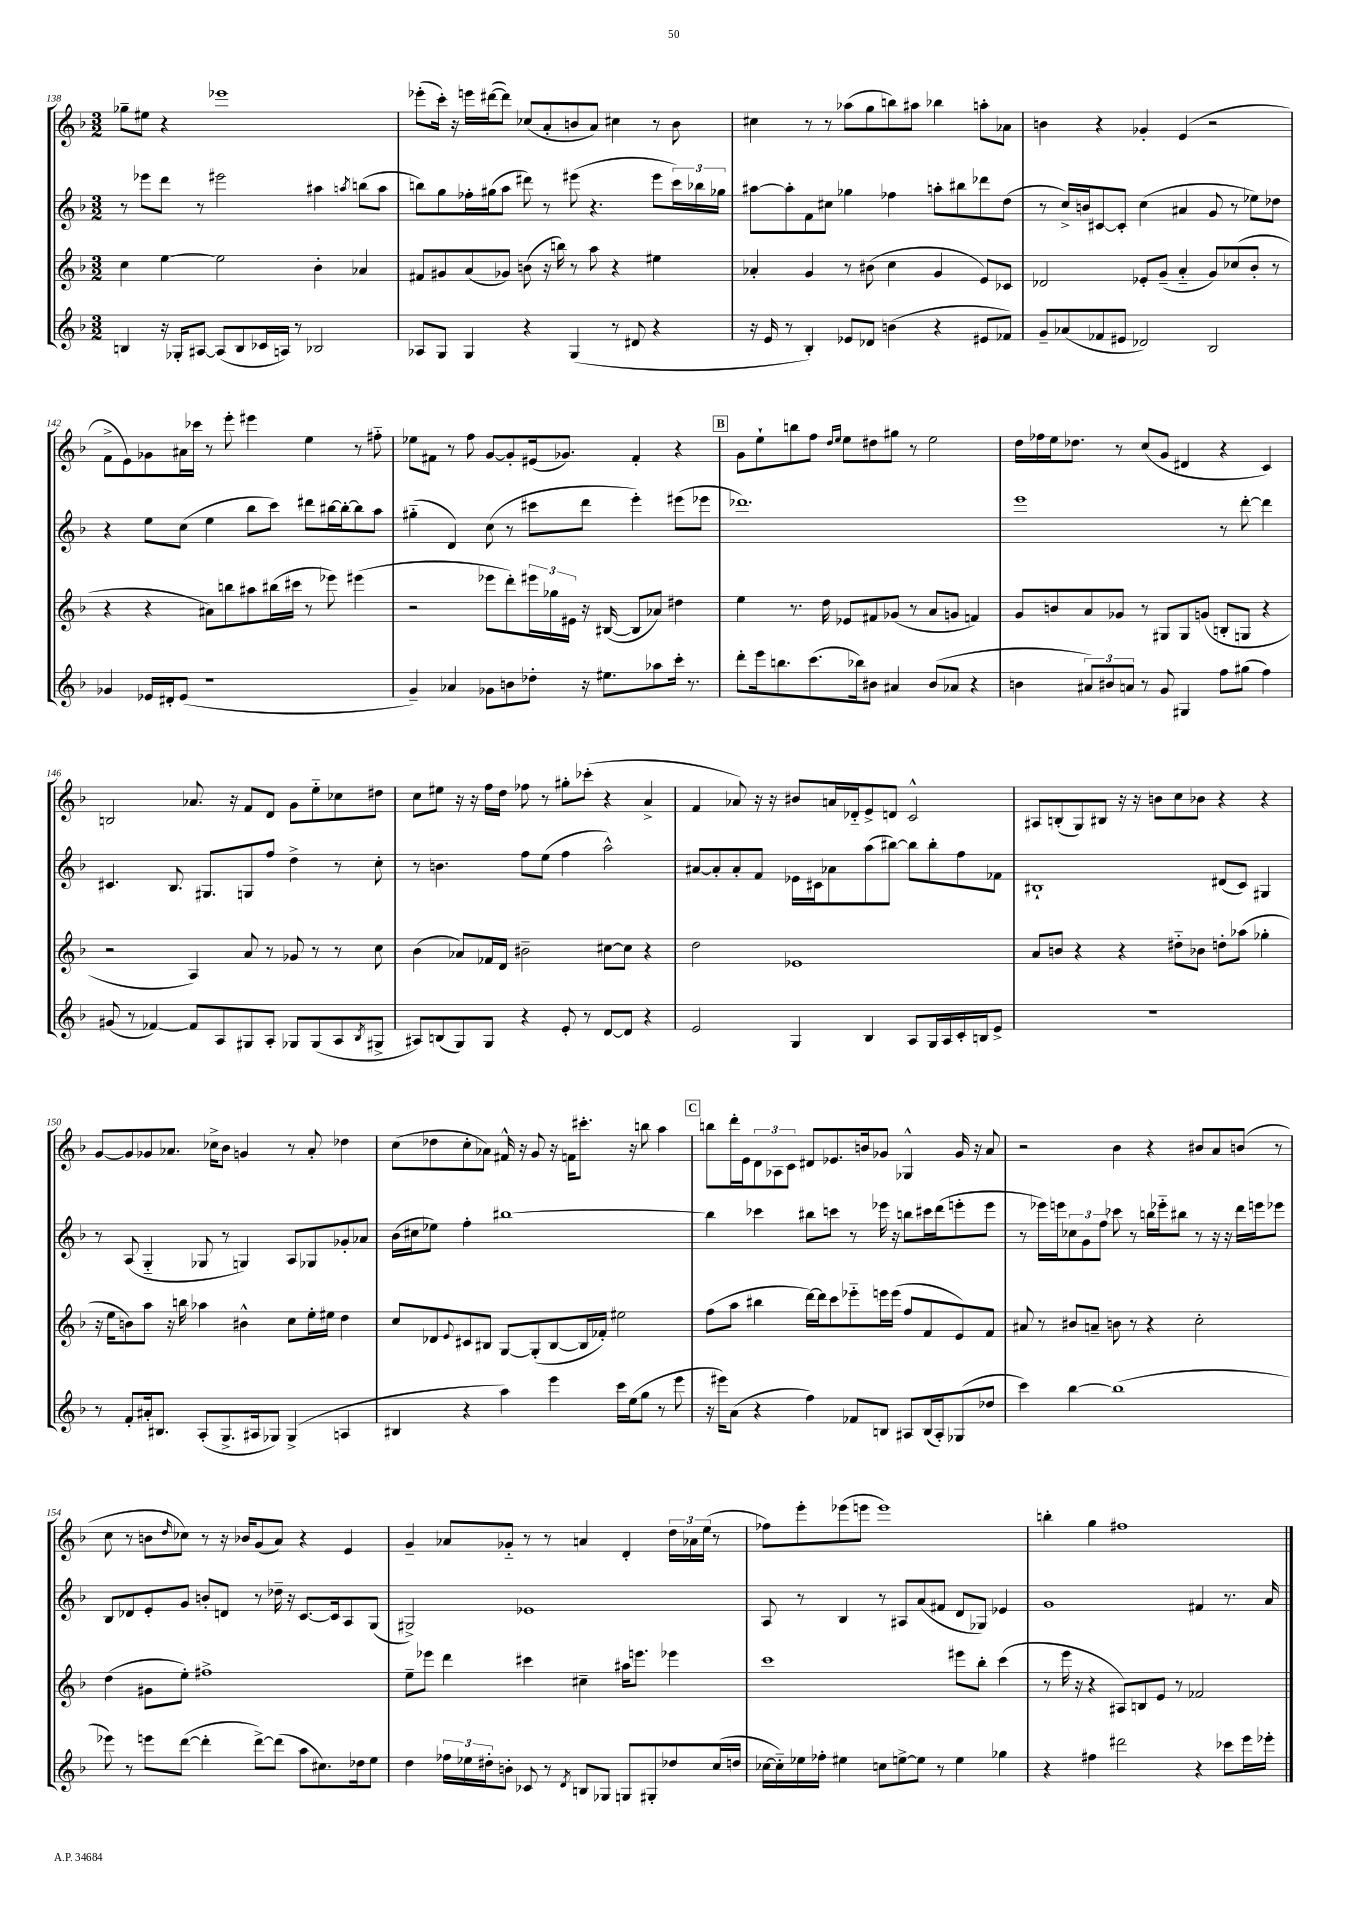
<<
\new StaffGroup <<
\new Staff = "s0" {
    \clef treble \key f \major \numericTimeSignature \time 3/2
    ges''8-- eis''8 r4 ees'''1 |
    ees'''8-.( c'''16-.) r16 e'''16 dis'''16~( dis'''8) ces''8( a'8-. b'8 a'8) cis''4 r8 b'8 |
    cis''4 r8 r8 aes''8( g''8 b''8) ais''8 bes''4 a''8-. aes'8 |
    b'4 r4 ges'4-. e'4( r2 |
    f'8-> e'8) ges'8 ais'16 ces'''16 r8 e'''8-. eis'''4 e''4 r8 fis''8-_ |
    ees''8 fis'8 r8 f''8 g'8~ g'8-. eis'16( ges'8.) fis'4-. r4 |
    \mark \markup { \box "B" } g'8 e''8-! b''8 f''8 \grace { d''16 e''16 } e''8 dis''8 gis''8 r8 e''2 |
    d''16 fes''16 e''16 des''8. r8 c''8( g'8 dis'4 r4 c'4) |
    b2 aes'8. r16 f'8 d'8 g'8 e''8-_ ces''8 dis''8 |
    c''8 eis''8 r16 r16 f''16 d''16 fes''8 r8 gis''8-. ces'''8-.( r4 a'4-> |
    f'4 aes'8) r16 r16 bis'8 a'16 des'16-_ e'8-> d'8 c'2-^ |
    ais8 b8-.( g8) bis8 r16 r16 b'8 c''8 bes'8 r4 r4 |
    g'8~ g'8 ges'8 aes'8. ces''16-> bes'8 g'4 r8 aes'8-. des''4 |
    c''8( des''8 c''8-. aes'8) fis'16-^ r16 g'8 r16 f'16 cis'''8.-. r16 b''8 a''4 |
    \mark \markup { \box "C" } b''8 d'''16-. e'16 \tuplet 3/2 { d'8 aes8 c'8 } dis'8 ees'8. b'16 ges'8 ges4-^ ges'16 r16 a'8 |
    r2 bes'4 r4 bis'8 a'8 b'8( r8 |
    c''8 r8 b'8 \grace { d''16 } ces''8) r8 r16 bes'16 g'8( a'8) r4 e'4 |
    g'4-- aes'8 ges'8-_ r8 r8 a'4 d'4-. \tuplet 3/2 { d''16 aes'16 e''16( } r8 |
    fes''8) e'''8-. ees'''8( e'''8 e'''1) |
    b''4-. g''4 fis''1 \bar "|." |
}
\new Staff = "s1" {
    \clef treble \key f \major \numericTimeSignature \time 3/2
    r8 ees'''8 d'''8 r8 eis'''2 ais''4 \acciaccatura { a''8 } b''8( a''8 |
    b''8) g''8 fes''16-. gis''16( a''8 dis'''8) r8 eis'''8( r4. eis'''8 \tuplet 3/2 { c'''16) bes''16 ges''16 } |
    ais''8~ ais''8-. f'8 cis''8 ges''4 fes''4 a''8-. bis''8 des'''8 d''8( |
    r8 c''16->) b'16 cis'8~ cis'8-. c''4( ais'4 g'8 r8 ees''8) des''8 |
    r4 e''8 c''8( e''4 bes''8 c'''8) dis'''8 bis''16~ bis''16~-. bis''8 a''8 |
    gis''4-_( d'4) c''8( r8 cis'''8 d'''8 e'''4-.) eis'''8( ees'''8 |
    \mark \markup { \box "B" } des'''1.) |
    e'''1 r8 d'''8~-. d'''4 |
    cis'4. bes8. gis8. g8 f''8 d''4-> r8 c''8-. |
    r8 b'4. f''8 e''8( f''4 a''2-^) |
    ais'8~ ais'8-. ais'8-. f'8 ees'16 cis'16 aes'8 a''8( bis''8~) bis''8 bis''8-. f''8 fes'8 |
    bis1-! dis'8( c'8) gis4 |
    r8 a8( g4-_ ges8 r8 g4) a8 ges8 ges'8-. aes'8 |
    bes'16( cis''16 ees''8) f''4-. bis''1~ |
    \mark \markup { \box "C" } bis''4 ces'''4 bis''8 c'''8 r8 ees'''16 r16 b''8 cis'''16 d'''16( e'''8-. e'''8 |
    r8 ees'''16) e'''16 \tuplet 3/2 { ces''8 g'8 f''8 } ces'''8 r8 b''16 ees'''16-_ bis''8 r8 r16 r16 d'''16 e'''16 ees'''8 |
    bes8 des'8 e'8-. g'8 b'8-. d'8 r8 des''16-- r16 c'8.~ c'16 a8 g8( |
    gis2->) ees'1 |
    a8 r8 bes4 r8 ais8 a'8( fis'8 d'8 ges8) ees'4 |
    g'1 fis'4 r8. a'16 \bar "|." |
}
\new Staff = "s2" {
    \clef treble \key f \major \numericTimeSignature \time 3/2
    c''4 e''4~ e''2 bes'4-. aes'4 |
    fis'8 gis'8 a'8( ges'8) b'8( r16 b''16) r8 a''8 r4 eis''4 |
    aes'4-. g'4 r8 bis'8( c''4 g'4 e'8) ces'8 |
    des'2 ees'8-. g'8--( a'4-_ g'8) ces''8( bes'8-. r8 |
    r4 r4 ais'8) b''8 ais''8 bis''16( cis'''16 r8 ees'''8) eis'''4( |
    r2 ees'''8 d'''8-.) \tuplet 3/2 { eis'''16 ges''16 eis'16 } r16 bis16~( bis8 aes'8) dis''4 |
    \mark \markup { \box "B" } e''4 r8. d''16 ees'8 fis'8 ges'8( r8 a'8 g'8 f'4) |
    g'8 b'8 a'8 ges'8 r8 gis8 gis8 g'8( b8-. g8 r4 |
    r2 a4) a'8 r8 ges'8 r8 r8 c''8 |
    bes'4( aes'8) fes'16 d'16 bis'2-- cis''8~ cis''8 r4 |
    d''2 ees'1 |
    a'8 b'8 r4 r4 dis''8-_ bes'8 d''8-. aes''8( ges''4-. |
    r16 e''16 b'8) a''8 r16 b''16 aes''4 bis'4-^ c''8 e''16-. eis''16 d''4 |
    c''8 des'8 \appoggiatura { e'8 } cis'8 bis8 g8~ g8-.( bis8~ bis16 fes'16-.) eis''2 |
    \mark \markup { \box "C" } f''8( a''8 bis''4 d'''16~) d'''16 c'''8 ees'''8-_ e'''16 e'''16( f''8 f'8 e'8) f'8 |
    ais'8 r8 bis'8 a'8-- b'8 r8 r4 c''2-. |
    d''4( gis'8 e''8-.) fis''1-> |
    e''8-- ees'''8 d'''4 cis'''4 cis''4-- ais''16 e'''8. ees'''4 |
    c'''1 eis'''8 bes''8-. c'''4( |
    r8 e'''16 r16 r4 ais8) b8 e'8 r8 fes'2 \bar "|." |
}
\new Staff = "s3" {
    \clef treble \key f \major \numericTimeSignature \time 3/2
    b4 r16 ges16-. ais8~ ais8( b8 ces'16 a16) r8 bes2 |
    aes8 g8 g4 r4 g4( r8 dis'8 r4 |
    r16 e'16 r8 bes4-.) ees'8 des'8 b'4( r4 eis'8 fes'8) |
    g'8-- aes'8( fes'8 eis'8 des'2) bes2 |
    ges'4 ees'16 dis'16-. ees'8( r1 |
    g'4--) aes'4 ges'8 b'8 des''8-. r16 eis''8. aes''8 c'''16-. r8. |
    \mark \markup { \box "B" } d'''8-. e'''16 b''8. c'''8.( bes''16) bis'8 ais'4 bis'8( aes'8 r4 |
    b'4 \tuplet 3/2 { ais'8) bis'8 a'8 } r8 g'8 gis4 f''8 gis''8( f''4) |
    gis'8( r8 fes'4~) fes'8 a8 gis8 a8-. ges8 ges8( a8 \acciaccatura { bes8 } gis8-> |
    ais8) b8( g8) g8 r4 e'8-. r8 d'8~ d'8 r4 |
    e'2 g4 bes4 a8 g16 a16 c'16-. b16 e'8-> |
    R1. |
    r8 f'8-. ais'16-. bis8. a8-.( g8.-> ais16 ges8) ges4->( a4 |
    bis4 r4 a''4) e'''4 c'''16 e''16( g''8 r8 e'''8 |
    \mark \markup { \box "C" } r16 eis'''16) a'8( r4 f''4) fes'8 b8 ais8 b16( ais16-.) ges8( des''8 |
    c'''4) bes''4~ bes''1( |
    ees'''8) r8 e'''8 d'''8~( d'''4-. d'''8~->) d'''8( a''8 cis''8.) des''16 e''8 |
    d''4 \tuplet 3/2 { fes''16 ees''16 dis''16-. } b'8-. ces'8 r8 \acciaccatura { d'8 } b8 ges8 g8 gis8-. des''8 c''16( d''16 |
    ces''16~ ces''16-_) ees''16 fes''16-. eis''4 c''8 e''8~-> e''8 r8 e''4 ges''4 |
    r4 fis''4 dis'''2 r4 ces'''8 e'''16 ees'''16-. \bar "|." |
}
>>
>>
\layout { \context { \Score currentBarNumber = #138 } }
